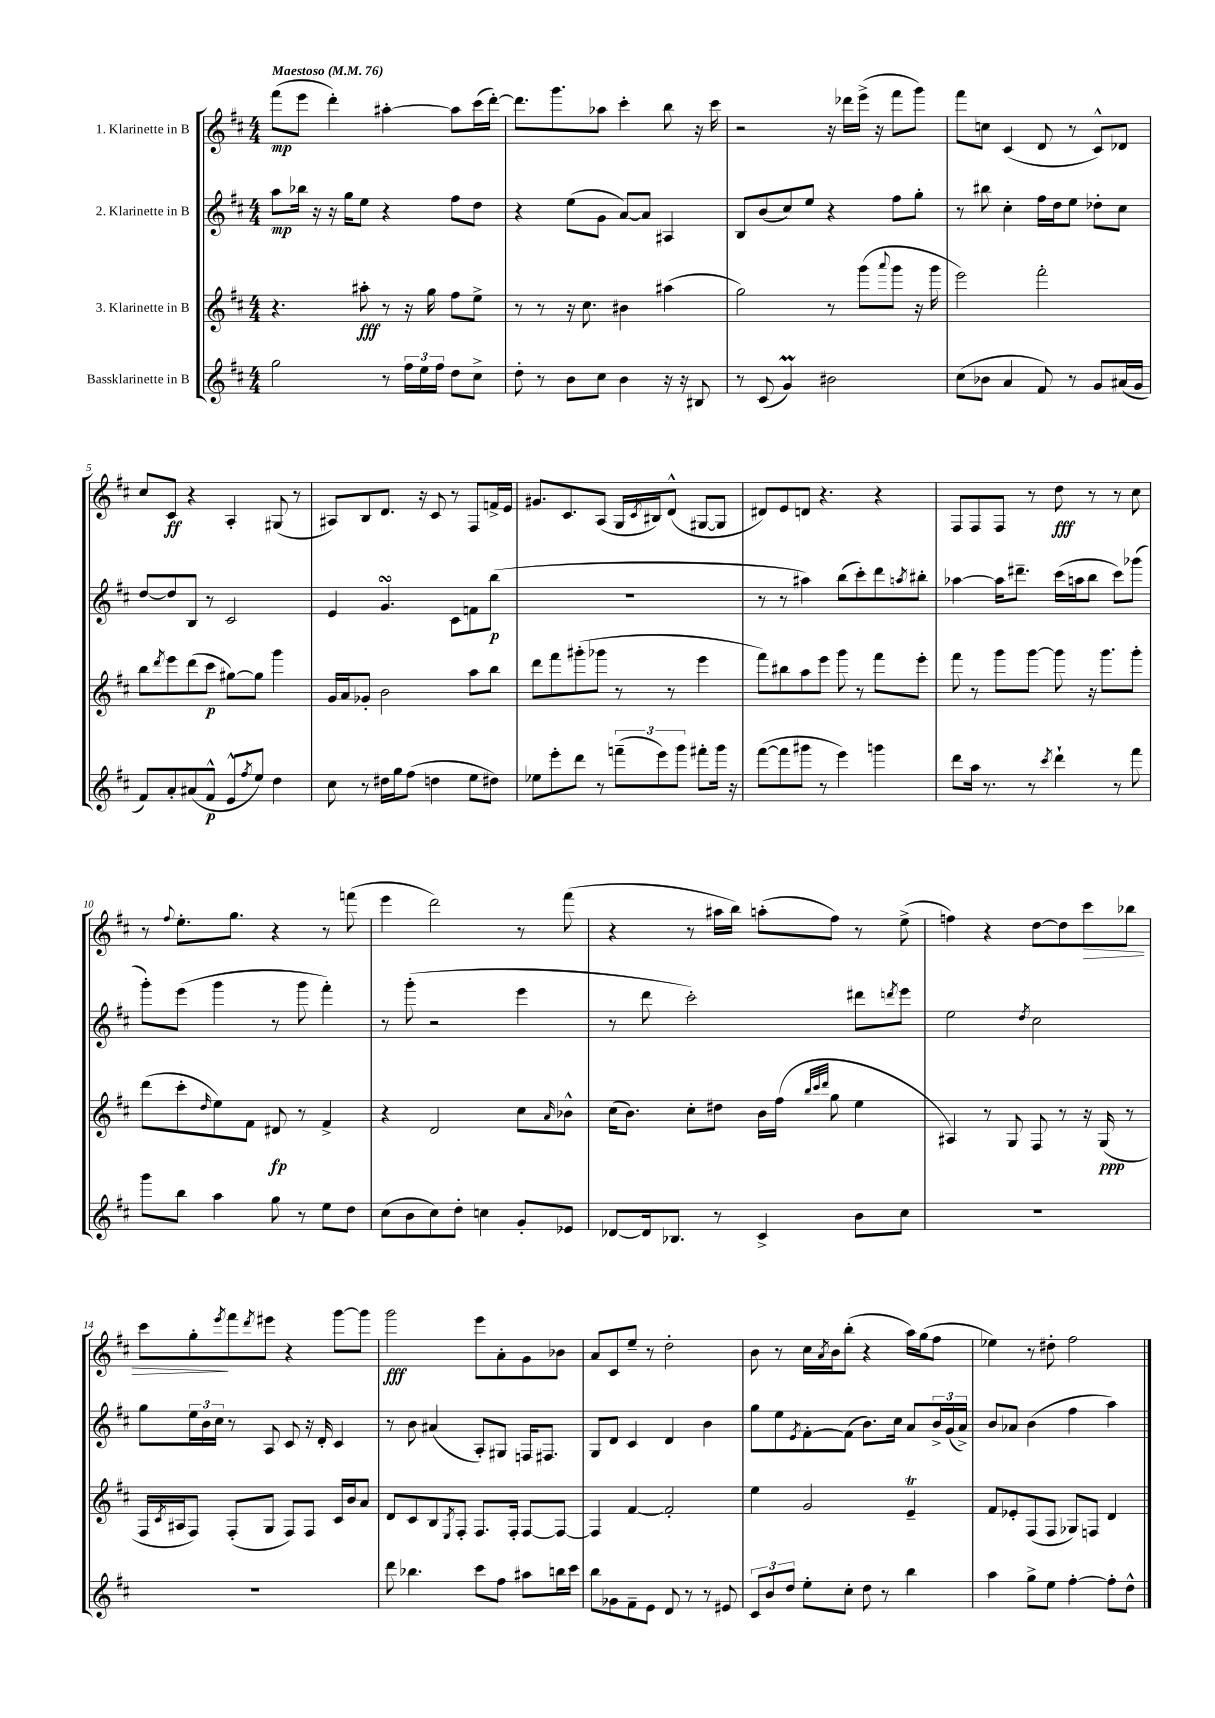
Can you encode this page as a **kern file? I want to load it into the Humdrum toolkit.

**kern	**kern	**kern	**kern
*staff4	*staff3	*staff2	*staff1
*clefG2	*clefG2	*clefG2	*clefG2
*k[f#c#]	*k[f#c#]	*k[f#c#]	*k[f#c#]
*M4/4	*M4/4	*M4/4	*M4/4
*MM76	*MM76	*MM76	*MM76
2gg\	4.r	8aa\L	(8fff#\L
.	.	16bb-\Jk	8eee\J
.	.	16r	.
.	.	16r	4ddd'\)
.	.	16gg\LK	.
.	8aa#'\	8ee\J	.
8r	8r	4r	[4aa#'\
24ff#\LL	16r	.	.
24ee\	.	.	.
.	16gg\	.	.
24ff#\JJ	.	.	.
8dd\L	8ff#\L	8ff#\L	8aa#\]L
8cc#^\J	8ee^\J	8dd\J	(16ccc#\L
.	.	.	[16ddd'\JJ)
=	=	=	=
8dd'\	8r	4r	8.ddd\]L
8r	8r	.	.
.	.	.	8.ggg\
8b\L	16r	(8ee\L	.
.	8.cc#\	.	.
8cc#\J	.	8g\J	8aa-\J
4b\	4b#\	[8a/L)	4ccc#'\
.	.	8a/]J	.
16r	(4aa#\	4A#/	8bb\
16r	.	.	.
8B#/	.	.	16r
.	.	.	16ccc#\
=	=	=	=
8r	2gg\)	8B/L	2r
(8c#/	.	(8b/	.
4g/)	.	8cc#/)	.
.	.	8ee/J	.
2b#\	8r	4r	16r
.	.	.	16ddd-\LL
.	(8ggg\L	.	(16eee^\JJ
.	.	.	16r
.	8qqaaa/	.	.
.	8ggg\J	8ff#\L	8fff#\L
.	16r	8gg'\J	8ggg\J)
.	16ggg\	.	.
=	=	=	=
(8cc#\L	2eee\)	8r	8fff#\L
8b-\J	.	8bb#\	8cc\J
4a/	.	4cc#'\	(4c#/
8f#/)	2fff#'\	16ff#\LL	8d/
.	.	16dd\J	.
8r	.	8ee\J	8r
8g/L	.	8dd-'\L	8c#^^/L)
(16a#/L	.	8cc#\J	8d-/J
16g/JJ	.	.	.
=	=	=	=
8f#/L)	8bb\L	[8dd/L	8cc#/L
.	8qddd/	.	.
8a'/	8eee\	8dd/]	8c#/J
(8a#/	(8ddd\	8B/J	4r
8f#^^/J	8ccc#\J	8r	.
8e^^/L	[8gg#\L)	2c#/	4A'/
8qff#/	.	.	.
8ee/J)	8gg#\]J	.	.
4dd\	4ggg\	.	(8G#/
.	.	.	8r
=	=	=	=
8cc#\	16g/LL	4e/	8A#/L)
.	16a/J	.	.
8r	8g-'/J	.	8B/
16dd#\LL	2b\	4.g/	8.d/J
16gg\J	.	.	.
(8ff#\J	.	.	.
.	.	.	16r
4dd\	.	.	8c#/
.	.	8c#\L	8r
8ee\L	8aa\L	8f\	8F#/L
8dd#\J)	8bb\J	(8bb\J	16f^/L
.	.	.	16e/JJ
=	=	=	=
8ee-\L	8ddd\L	1r	8.g#/L
8eee'\	8fff#\	.	.
.	.	.	8.c#/
8ddd\J	(8ggg#'\	.	.
8r	8ggg-\J	.	(8A/J
(12fff~\L	8r	.	16G/LL
.	.	.	8qc#/
.	.	.	16B#/J)
12eee\)	.	.	.
.	8r	.	(8d^^/J
12ggg\J	.	.	.
8fff#'\L	4eee\	.	[8G#/L
16ggg\Jk	.	.	8G#/]J
16r	.	.	.
=	=	=	=
([8fff#\L	8fff#\L)	8r	8d#/L)
8fff#\]	8bb#\	8r	8e/
8ggg#\J	8aa\	4aa#\)	8d/J
8r	8eee\J	.	4.r
4eee\)	8ggg\	(8bb\L	.
.	8r	8ccc#'\)	.
4ggg\	8fff#\L	8ddd\	4r
.	.	8qaa/	.
.	8eee'\J	8bb#'\J	.
=	=	=	=
8ddd\L	8fff#\	[4aa-\	8F#/L
16aa\Jk	8r	.	8F#/
8.r	.	.	.
.	8ggg\L	16aa-\]LK	8F#/J
.	.	8.ddd#~\J	.
8r	[8ggg\J	.	8r
8qccc#/	.	.	.
4ddd`\	8ggg\]	(16ccc#\LL	8dd\
.	.	16aa\J	.
.	16r	8bb\J	8r
.	8.ggg\L	.	.
8r	.	8ccc#\L)	8r
8fff#\	8ggg'\J	(8ggg-\J	8cc#\
=	=	=	=
8ggg\L	(8ddd\L	8ggg'\L)	8r
.	.	.	8qqff#/
8bb\J	8ccc#'\	(8eee\J	8.ee'\L
.	16qqdd/	.	.
4aa\	8ee\)	4ggg\	.
.	.	.	8.gg\J
.	8f#\J	.	.
8gg\	8d#/	8r	4r
8r	8r	8ggg\	.
8ee\L	4f#^/	4fff#'\)	8r
8dd\J	.	.	(8fff\
=	=	=	=
(8cc#\L	4r	8r	4eee\
8b\	.	(8ggg'\	.
8cc#\)	2d/	2r	2ddd\)
8dd'\J	.	.	.
4cc\	.	.	.
8g'/L	8cc#\L	4eee\	8r
.	16qqa/	.	.
8e-/J	8b-^^\J	.	(8fff#\
=	=	=	=
[8d-/L	(16cc#\LK	8r	4r
.	8.b\J)	.	.
16d-/]k	.	8ddd\	.
8.B-/J	.	.	.
.	8cc#'\L	2ccc#'\)	8r
8r	8dd#\J	.	16aa#\LL
.	.	.	16bb\JJ)
4c#^/	16b\LL	.	(8aa'\L
.	(16ff#\JJ	.	.
.	32qqbb/LLL	.	.
.	32qqccc#/	.	.
.	32qqddd/JJJ	.	.
.	8gg\	.	8ff#\J)
8b\L	4ee\	8ddd#\L	8r
.	.	8qddd/	.
8cc#\J	.	8eee\J	(8ee^\
=	=	=	=
1r	4A#/)	2ee\	4ff\)
.	8r	.	4r
.	8G/	.	.
.	.	8qdd/	.
.	8F#/	2cc#\	[8dd\L
.	8r	.	8dd\]
.	16r	.	8ccc#\
.	(16G/	.	.
.	8r	.	8bb-\J
=	=	=	=
1r	16F#/LL	8gg\L	8ccc#\L
.	8qc#/	.	.
.	16A#/J	.	.
.	8F#/J)	24ee\L	8gg'\
.	.	24b\	.
.	.	24cc#\JJ	.
.	.	.	8qeee/
.	(8F#'/L	8r	8fff#\
.	.	.	8qddd/
.	8G/J	8A/	8eee#\J
.	8F#/L)	8c#/	4r
.	8F#/J	16r	.
.	.	16d'/	.
.	16c#/LL	4c#/	[8ggg\L
.	16b/J	.	.
.	8a/J	.	8ggg\]J
=	=	=	=
8ddd\	8d/L	8r	2ggg\
4.bb-\	8c#/	8b\	.
.	8B/	(4a#/	.
.	8qE/	.	.
.	8F#'/J	.	.
8ccc#\L	8.F#/L	8A'/L)	8eee\L
8ff#\J	.	8G#/J	8a'\
.	16F#'/Jk	.	.
8aa#\L	[8F#/L	16F/LK	8g\
.	.	8.F#/J	.
16bb\L	8F#/_J	.	8b-\J
16ccc#\JJ	.	.	.
=	=	=	=
8bb\L	4F#/]	8G/L	8a/L
8g-\	.	8d/J	8c#/
8f#~\	[4f#/	4c#/	8ee~/J
8e\J	.	.	8r
8d/	2f#'/]	4d/	2dd'\
8r	.	.	.
8r	.	4b\	.
8e#/	.	.	.
=	=	=	=
12c#/L	4ee\	8gg\L	8b\
12b/	.	.	.
.	.	8ee\	8r
12dd/J	.	.	.
.	.	8qe/	.
8ee'\L	2g/	[8f#'\	16cc#\LL
.	.	.	8qa/
.	.	.	16b\J
8cc#'\J	.	(8f#\]J	(8bb'\J
8dd\	.	8.b\L)	4r
8r	.	.	.
.	.	16cc#\Jk	.
4bb\	4e~/	8a/L	16aa\LL)
.	.	.	(16gg\J
.	.	24b^/L	8ff#\J
.	.	(24g/	.
.	.	24a^/JJ)	.
=	=	=	=
4aa\	8f#/L	8b/L	4ee-\)
.	8e-'/	8a-/J	.
8gg^\L	(8F#/	(4b\	8r
8ee\J	8F#/J	.	8dd#'\
[4ff#'\	8G-/L)	4ff#\	2ff#\
.	8F/J	.	.
8ff#'\]L	4d/	4aa\)	.
8dd^^\J	.	.	.
==	==	==	==
*-	*-	*-	*-
